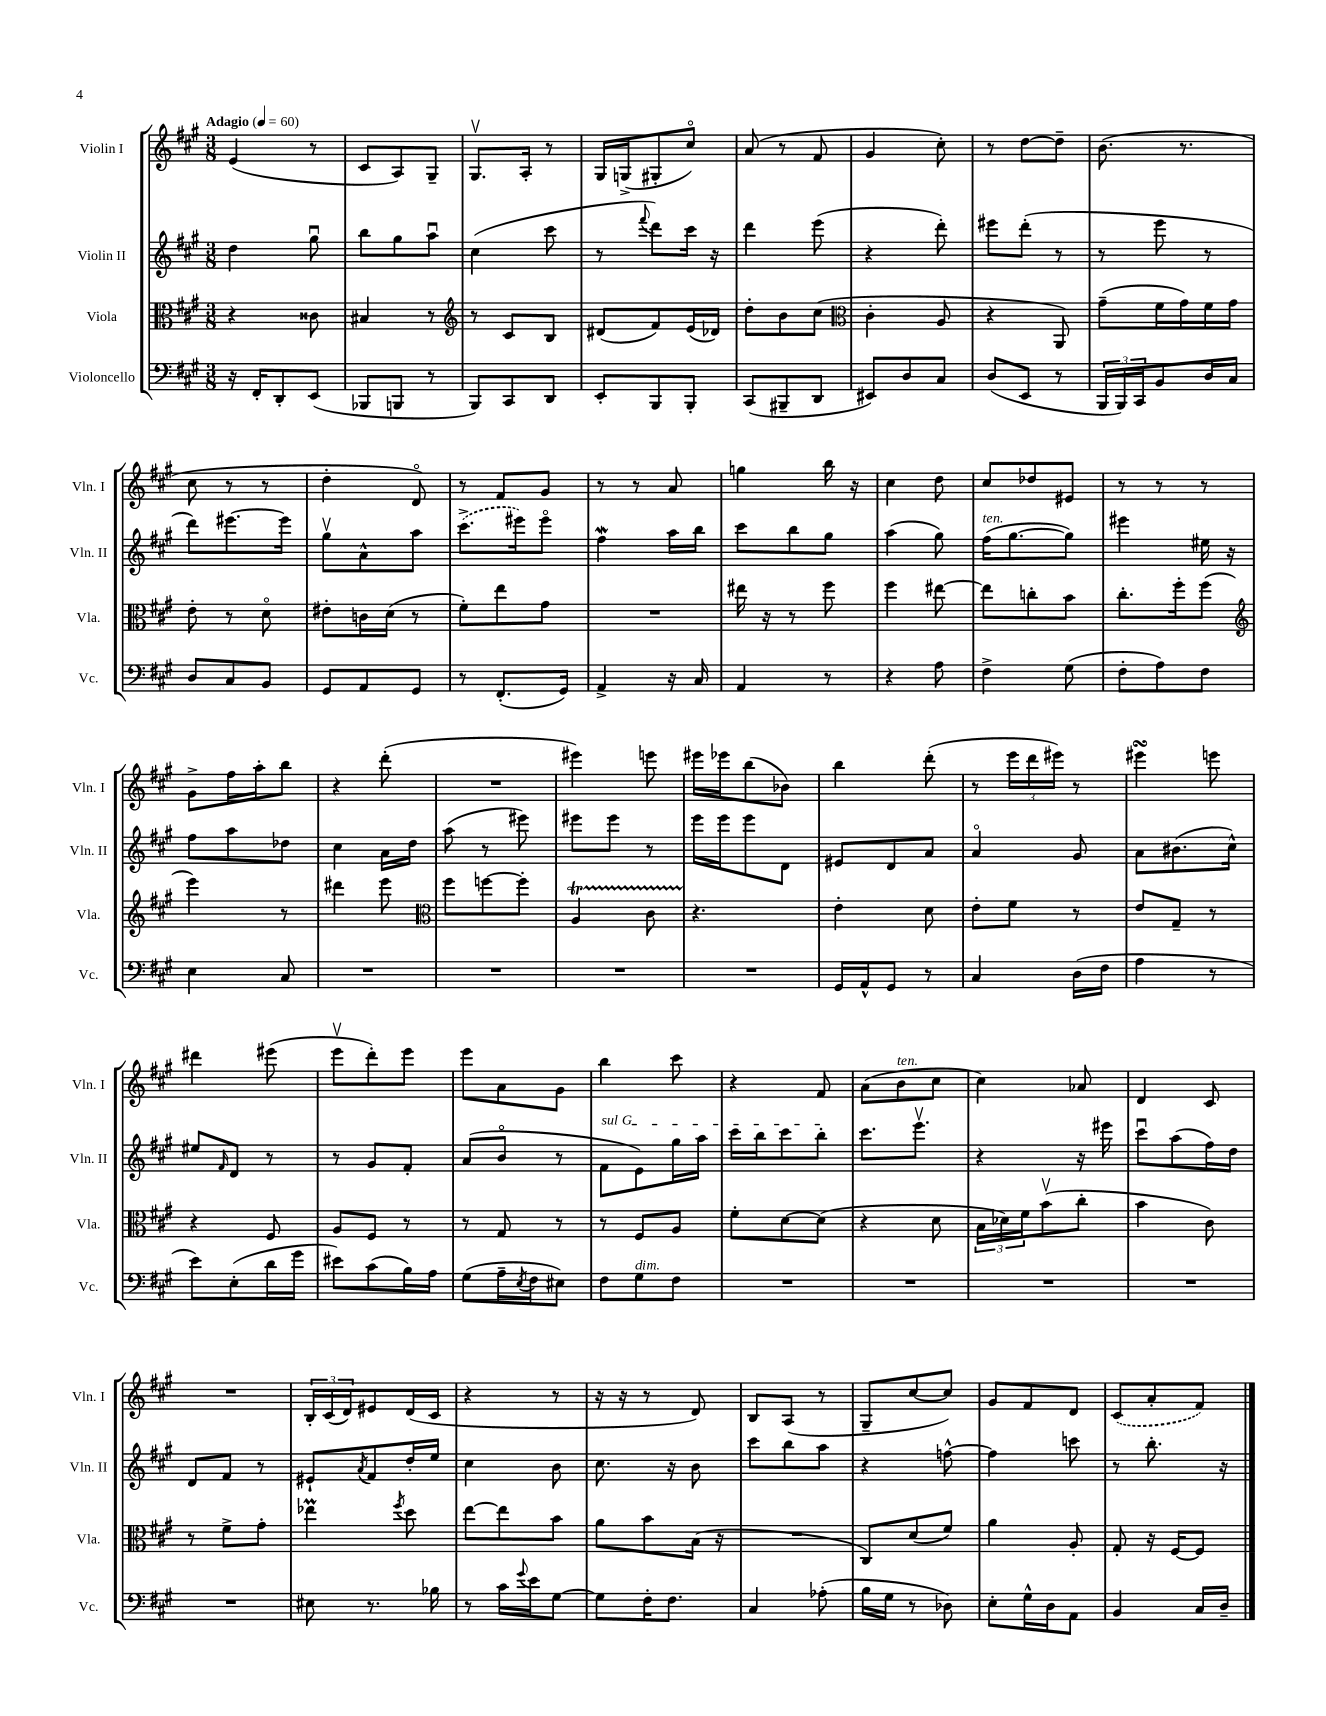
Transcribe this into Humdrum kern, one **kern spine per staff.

**kern	**kern	**kern	**kern
*part4	*part3	*part2	*part1
*staff4	*staff3	*staff2	*staff1
*I"Violoncello	*I"Viola	*I"Violin II	*I"Violin I
*I'Vc.	*I'Vla.	*I'Vln. II	*I'Vln. I
*clefF4	*clefC3	*clefG2	*clefG2
*k[f#c#g#]	*k[f#c#g#]	*k[f#c#g#]	*k[f#c#g#]
*M3/8	*M3/8	*M3/8	*M3/8
*MM60	*MM60	*MM60	*MM60
=1	=1	=1	=1
!	!	!	!LO:TX:a:B:t=Adagio
16r	4r	4dd\	(4e/
16FF#'/KL	.	.	.
8DD'/	.	.	.
(8EE/J	8c##X\	8gg#u\	8r
=2	=2	=2	=2
8BBB-X/L	4B#X/	8bb\L	8c#/L
8BBBn/J	.	8gg#\	8A/)
8r	8r	8aau\J	8G#~/J
=3	=3	=3	=3
*	*clefG2	*	*
8BBB/L)	8r	(4cc#\	8.G#v/L
8CC#/	8c#/L	.	.
.	.	.	16A'/Jk
8DD/J	8B/J	8ccc#\	8r
=4	=4	=4	=4
8EE'/L	(8d#X/L	8r	16G#/LL
.	.	.	(16Gn^/J
.	.	8qqfff#/	.
8BBB/	8f#/)	8ddd\L)	8G#X'/
8BBB'/J	(16e/L	16ccc#\Jk	8cc#/J)
.	16d-X/JJ)	16r	.
=5	=5	=5	=5
(8CC#/L	8dd'\L	4ddd\	(8a/
8BBB#X~/	8b\	.	8r
8DD/J	(8cc#\J	(8eee\	8f#/
=6	=6	=6	=6
*	*clefC3	*	*
8EE#X/L)	4c#'\	4r	4g#/
8D/	.	.	.
8C#/J	8A/	8ddd'\)	8cc#'\)
=7	=7	=7	=7
(8D/L	4r	8eee#X\L	8r
8EE/J	.	(8ddd'\J	[8dd\L
8r	8AA/)	8r	8dd~\J]
=8	=8	=8	=8
24BBB/LL	(8g#~\L	8r	(8.b\
24BBB/)	.	.	.
24CC#/J	.	.	.
8BB/	16f#\L	8eee\	.
.	16g#\)	.	8.r
16D/L	16f#\	8r	.
16C#/JJ	16g#\JJ	.	.
!!LO:LB:g=z
=9	=9	=9	=9
8D/L	8e'\	8ddd\L)	8cc#\
8C#/	8r	[8.eee#X\	8r
8BB/J	8d\	.	8r
.	.	16eee#\Jk]	.
=10	=10	=10	=10
8GG#/L	8e#X'\L	8gg#v\L	4dd'\
8AA/	16cn\L	8a^^\	.
.	(16d\JJ	.	.
8GG#/J	8r	8aa\J	8d/)
=11	=11	=11	=11
8r	8f#'\L)	(8.ccc#^\L	8r
(8.FF#'/L	8ee\	.	8f#/L
.	.	16eee#X\k)	.
.	8g#\J	8eee#\J	8g#/J
16GG#/Jk)	.	.	.
=12	=12	=12	=12
4AA^/	4.r	4ff#W\	8r
.	.	.	8r
16r	.	16aa\LL	8a/
16C#/	.	16bb\JJ	.
=13	=13	=13	=13
4AA/	16ee#X\	8ccc#\L	4ggn\
.	16r	.	.
.	8r	8bb\	.
8r	8ff#\	8gg#\J	16bb\
.	.	.	16r
=14	=14	=14	=14
4r	4ff#\	(4aa\	4cc#\
8A\	[8ee#X\	8gg#\)	8dd\
=15	=15	=15	=15
!	!	!LO:TX:a:i:t=ten.	!
4F#^\	8ee#\L]	(16ff#\KL	8cc#/L
.	.	[8.gg#\	.
.	8ccn'\	.	8dd-X/
(8G#\	8b\J	8gg#\J])	8e#X/J
=16	=16	=16	=16
8F#'\L	8.cc#'\L	4eee#X\	8r
8A\)	.	.	8r
.	16ff#'\k	.	.
8F#\J	(8ff#\J	16ee#X\	8r
.	.	16r	.
!!LO:LB:g=z
=17	=17	=17	=17
*	*clefG2	*	*
4E\	4eee\)	8ff#\L	8g#^\L
.	.	8aa\	16ff#\L
.	.	.	16aa'\J
8C#/	8r	8dd-X\J	8bb\J
=18	=18	=18	=18
4.r	4ddd#X\	4cc#\	4r
.	8eee\	16a\LL	(8ddd'\
.	.	16dd\JJ	.
=19	=19	=19	=19
*	*clefC3	*	*
4.r	8ff#\L	(8aa\	4.r
.	[8ffn\	8r	.
.	8ff'\J]	8eee#X\)	.
=20	=20	=20	=20
4.r	4AT/	8eee#X\L	4eee#X\)
.	.	8eee#\J	.
.	8c#TTT\	8r	8eeen\
=21	=21	=21	=21
4.r	4.r	16eee\LL	16eee#X\LL
.	.	16eee\J	16eee-X\J
.	.	8eee\	(8bb\
.	.	8d\J	8b-X\J)
=22	=22	=22	=22
16GG#/LL	4e'\	8e#X/L	4bb\
16AA^^/J	.	.	.
8GG#/J	.	8d/	.
8r	8d\	8a/J	(8ddd'\
=23	=23	=23	=23
4C#/	8e'\L	4a/	8r
.	8f#\J	.	24eee\LL
.	.	.	24ddd\
.	.	.	24eee#X\JJ)
(16D\LL	8r	8g#/	8r
16F#\JJ	.	.	.
=24	=24	=24	=24
4A\	8e/L	8a\L	4eee#XsSsS\
.	8G#~/J	(8.b#X\	.
8r	8r	.	8eeen\
.	.	16cc#^^\Jk)	.
!!LO:LB:g=z
=25	=25	=25	=25
8e\L)	4r	8ee#X/L	4ddd#X\
.	.	16qqf#/	.
(8E'\	.	8d/J	.
16d\L	8F#/	8r	(8eee#X\
16g#\JJ	.	.	.
=26	=26	=26	=26
8e#X\L)	8A/L	8r	8eeev\L
(8c#\	8F#/J	8g#/L	8ddd'\)
16B\L)	8r	8f#'/J	8eee\J
16A\JJ	.	.	.
=27	=27	=27	=27
(8G#\L	8r	(8a/L	8eee\L
16A~\L	8G#/	8b/J	8a\
8qE/	.	.	.
16F#\J	.	.	.
8E#X\J)	8r	8r	8g#\J
=28	=28	=28	=28
!	!	!LO:TX:a:i:t=sul G	!
8F#\L	8r	8f#\L	4bb\
!LO:TX:a:i:t=dim.	!	!	!
8G#\	8F#/L	8e\)	.
8F#\J	8A/J	16gg#\L	8ccc#\
.	.	16aa\JJ	.
=29	=29	=29	=29
4.r	8f#'\L	16ccc#\LL	4r
.	.	16bb\J	.
.	[8d\	8ccc#\	.
.	(8d\J]	8bb'\J	8f#/
=30	=30	=30	=30
4.r	4r	8.ccc#\L	(8a\L
!	!	!	!LO:TX:a:i:t=ten.
.	.	.	8b\
.	.	8.eeev\J	.
.	8d\	.	8cc#\J
=31	=31	=31	=31
4.r	24B\LL	4r	4cc#\)
.	24d-X\)	.	.
.	24f#\J	.	.
.	(8bv\	.	.
.	8cc#'\J	16r	8a-X/
.	.	16eee#X\	.
=32	=32	=32	=32
4.r	4b\	8ccc#u\L	4d/
.	.	(8aa\	.
.	8c#\)	16ff#\L)	8c#/
.	.	16dd\JJ	.
!!LO:LB:g=z
=33	=33	=33	=33
4.r	8r	8d/L	4.r
.	8f#^\L	8f#/J	.
.	8g#'\J	8r	.
=34	=34	=34	=34
8E#X\	4ee-XM\	8e#X`/L	24B'/LL
.	.	.	(24c#/
.	.	.	24d/J)
.	.	8qa/	.
8.r	.	8f#/	8e#X/
.	8qff#/	.	.
.	8dd\	16dd'/L	(16d/L
16B-X\	.	16ee/JJ	16c#/JJ
=35	=35	=35	=35
8r	[8ee\L	4cc#\	4r
16c#\LL	8ee\]	.	.
8qqg#/	.	.	.
16e\J	.	.	.
[8G#\J	8b\J	8b\	8r
=36	=36	=36	=36
8G#\L]	8a\L	8.cc#\	16r
.	.	.	16r
16F#'\K	8b\	.	8r
8.F#\J	.	16r	.
.	(16B\Jk	8b\	8d/)
.	16r	.	.
=37	=37	=37	=37
4C#/	4.r	8ccc#\L	8B/L
.	.	8bb\	(8A/J
(8A-X'\	.	8aa\J	8r
=38	=38	=38	=38
16B\LL	8C#/L)	4r	8G#~/L
16G#\JJ	.	.	.
8r	(8d/	.	[8cc#/
8D-X\)	8f#/J)	[8ffn^^\	8cc#/J])
=39	=39	=39	=39
8E'\L	4a\	4ff\]	8g#/L
16G#^^\L	.	.	8f#/
16D\J	.	.	.
8AA\J	8A'/	8cccn\	8d/J
=40	=40	=40	=40
4BB/	8G#'/	8r	(8c#/L
.	16r	8.bb'\	8a'/
.	[16F#/KL	.	.
16C#/LL	8F#/J]	.	8f#/J)
16D~/JJ	.	16r	.
==	==	==	==
*-	*-	*-	*-
